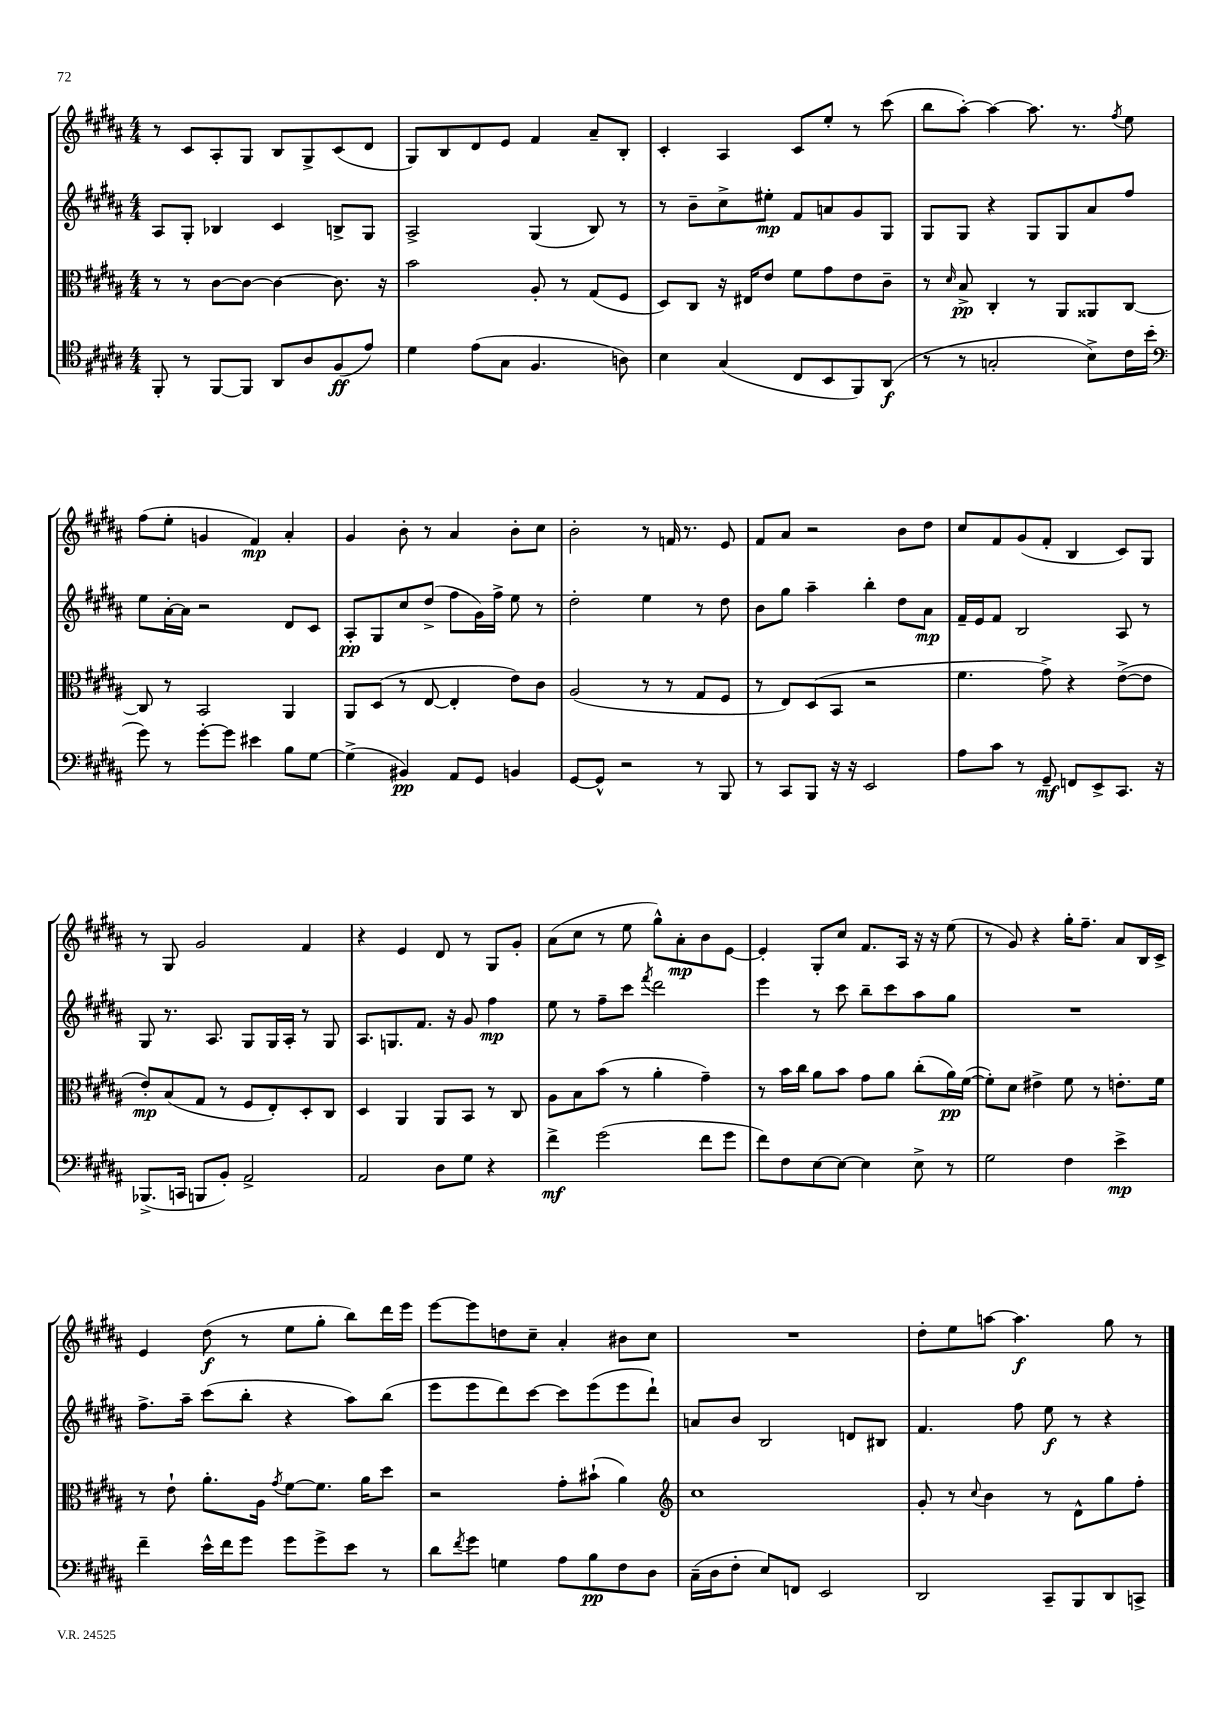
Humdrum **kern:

**kern	**dynam	**kern	**dynam	**kern	**dynam	**kern	**dynam
*part4	*part4	*part3	*part3	*part2	*part2	*part1	*part1
*staff4	*staff4	*staff3	*staff3	*staff2	*staff2	*staff1	*staff1
*clefC4	*	*clefC3	*	*clefG2	*	*clefG2	*
*k[f#c#g#d#a#]	*	*k[f#c#g#d#a#]	*	*k[f#c#g#d#a#]	*	*k[f#c#g#d#a#]	*
*M4/4	*	*M4/4	*	*M4/4	*	*M4/4	*
=143	=143	=143	=143	=143	=143	=143	=143
8FF#'/	.	8r	.	8A#/L	.	8r	.
8r	.	8r	.	8G#'/J	.	8c#/L	.
[8FF#/L	.	[8c#\L	.	4B-X/	.	8A#'/	.
8FF#/J]	.	8c#\J_	.	.	.	8G#/J	.
8AA#/L	.	4c#\_	.	4c#/	.	8B/L	.
8A#/	.	.	.	.	.	8G#^/	.
(8F#/	ff	8.c#\]	.	8Bn^/L	.	(8c#/	.
8e/J)	.	.	.	8G#/J	.	8d#/J	.
.	.	16r	.	.	.	.	.
=144	=144	=144	=144	=144	=144	=144	=144
4d#\	.	2b\	.	2A#^/	.	8G#/L)	.
.	.	.	.	.	.	8B/	.
(8e\L	.	.	.	.	.	8d#/	.
8G#\J	.	.	.	.	.	8e/J	.
4.F#/	.	8A#'/	.	(4G#/	.	4f#/	.
.	.	8r	.	.	.	.	.
.	.	(8G#/L	.	8B/)	.	8a#~/L	.
8An\)	.	8F#/J	.	8r	.	8B'/J	.
=145	=145	=145	=145	=145	=145	=145	=145
4B\	.	8D#/L)	.	8r	.	4c#'/	.
.	.	8C#/J	.	8b~\L	.	.	.
(4G#/	.	16r	.	8cc#^\	.	4A#/	.
.	.	16E#X/KL	.	.	.	.	.
.	.	8e/J	.	8ee#X'\J	mp	.	.
8C#/L	.	8f#\L	.	8f#/L	.	8c#/L	.
8BB/	.	8g#\	.	8an/	.	8ee'/J	.
8FF#/)	.	8e\	.	8g#/	.	8r	.
(8AA#/J	f	8c#~\J	.	8G#/J	.	(8ccc#\	.
=146	=146	=146	=146	=146	=146	=146	=146
8r	.	8r	.	8G#/L	.	8bb\L	.
.	.	16qqd#/	.	.	.	.	.
8r	.	8B^/	pp	8G#/J	.	[8aa#'\J)	.
2Gn'/	.	4C#'/	.	4r	.	4aa#\_	.
.	.	8r	.	8G#/L	.	8.aa#\]	.
.	.	8AA#/L	.	8G#/	.	.	.
.	.	.	.	.	.	8.r	.
8B^\L)	.	8AA##X/	.	8a#/	.	.	.
.	.	.	.	.	.	8qff#/	.
16c#\L	.	[8C#/J	.	8ff#/J	.	8ee\	.
(16b\JJ	.	.	.	.	.	.	.
!!LO:LB:g=z
=147	=147	=147	=147	=147	=147	=147	=147
*clefF4	*	*	*	*	*	*	*
8g#\)	.	8C#/]	.	8ee\L	.	(8ff#\L	.
8r	.	8r	.	[16a#'\L	.	8ee'\J	.
.	.	.	.	16a#\JJ]	.	.	.
[8g#'\L	.	2BB/	.	2r	.	4gn/	.
8g#\J]	.	.	.	.	.	.	.
4e#X\	.	.	.	.	.	4f#/)	mp
8B\L	.	4AA#/	.	8d#/L	.	4a#'/	.
[8G#\J	.	.	.	8c#/J	.	.	.
=148	=148	=148	=148	=148	=148	=148	=148
(4G#^\]	.	8AA#/L	.	8A#'/L	pp	4g#/	.
.	.	(8D#/J	.	8G#/	.	.	.
4BB#X/)	pp	8r	.	8cc#/	.	8b'\	.
.	.	[8E/	.	(8dd#^/J	.	8r	.
8AA#/L	.	4E'/]	.	8ff#\L	.	4a#/	.
8GG#/J	.	.	.	16g#\L)	.	.	.
.	.	.	.	16ff#^\JJ	.	.	.
4BBn/	.	8e\L)	.	8ee\	.	8b'\L	.
.	.	8c#\J	.	8r	.	8cc#\J	.
=149	=149	=149	=149	=149	=149	=149	=149
[8GG#/L	.	(2A#/	.	2dd#'\	.	2b'\	.
8GG#^^/J]	.	.	.	.	.	.	.
2r	.	.	.	.	.	.	.
.	.	8r	.	4ee\	.	8r	.
.	.	8r	.	.	.	16fn/	.
.	.	.	.	.	.	8.r	.
8r	.	8G#/L	.	8r	.	.	.
8BBB/	.	8F#/J	.	8dd#\	.	8e/	.
=150	=150	=150	=150	=150	=150	=150	=150
8r	.	8r	.	8b\L	.	8f#/L	.
8CC#/L	.	8E/L)	.	8gg#\J	.	8a#/J	.
8BBB/J	.	(8D#/	.	4aa#~\	.	2r	.
16r	.	8BB/J	.	.	.	.	.
16r	.	.	.	.	.	.	.
2EE/	.	2r	.	4bb'\	.	.	.
.	.	.	.	8dd#\L	.	8b\L	.
.	.	.	.	8a#\J	mp	8dd#\J	.
=151	=151	=151	=151	=151	=151	=151	=151
8A#\L	.	4.f#\	.	16f#~/LL	.	8cc#/L	.
.	.	.	.	16e/J	.	.	.
8c#\J	.	.	.	8f#/J	.	8f#/	.
8r	.	.	.	2B/	.	(8g#/	.
8GG#~/	mf	8g#^\)	.	.	.	8f#'/J	.
8FFn/L	.	4r	.	.	.	4B/	.
8EE^/	.	.	.	.	.	.	.
8.CC#/J	.	([8e^\L	.	8A#/	.	8c#/L)	.
.	.	8e\J]	.	8r	.	8G#/J	.
16r	.	.	.	.	.	.	.
!!LO:LB:g=z
=152	=152	=152	=152	=152	=152	=152	=152
(8.BBB-X^/L	.	8e'/L)	mp	8G#/	.	8r	.
.	.	(8B/	.	8.r	.	8G#/	.
16CCn/Jk	.	.	.	.	.	.	.
8BBBn/L	.	8G#/J	.	.	.	2g#/	.
.	.	.	.	8.A#/	.	.	.
8BB'/J)	.	8r	.	.	.	.	.
2AA#^/	.	8F#/L	.	8G#/L	.	.	.
.	.	8E'/)	.	16G#/L	.	.	.
.	.	.	.	16A#'/JJ	.	.	.
.	.	8D#'/	.	8r	.	4f#/	.
.	.	8C#/J	.	8G#/	.	.	.
=153	=153	=153	=153	=153	=153	=153	=153
2AA#/	.	4D#/	.	8.A#/L	.	4r	.
.	.	.	.	8.Gn/	.	.	.
.	.	4AA#/	.	.	.	4e/	.
.	.	.	.	8.f#/J	.	.	.
8D#\L	.	8AA#/L	.	.	.	8d#/	.
.	.	.	.	16r	.	.	.
8G#\J	.	8BB/J	.	8g#/	.	8r	.
4r	.	8r	.	4ff#\	mp	8G#/L	.
.	.	8C#/	.	.	.	8g#'/J	.
=154	=154	=154	=154	=154	=154	=154	=154
4f#^\	mf	8A#\L	.	8ee\	.	(8a#\L	.
.	.	8B\	.	8r	.	8cc#\J	.
(2g#\	.	(8b\J	.	8ff#~\L	.	8r	.
.	.	8r	.	8ccc#\J	.	8ee\	.
.	.	.	.	8qfff#/	.	.	.
.	.	4a#'\	.	2ddd#\	.	8gg#^^\L)	.
.	.	.	.	.	.	8a#'\	mp
8f#\L	.	4g#~\)	.	.	.	8b\	.
8g#\J	.	.	.	.	.	[8e\J	.
=155	=155	=155	=155	=155	=155	=155	=155
8f#\L)	.	8r	.	4eee\	.	4e'/]	.
8F#\	.	16b\LL	.	.	.	.	.
.	.	16cc#\JJ	.	.	.	.	.
[8E\	.	8a#\L	.	8r	.	8G#'/L	.
8E\J_	.	8b\J	.	8ccc#\	.	8cc#/J	.
4E\]	.	8g#\L	.	8bb~\L	.	8.f#/L	.
.	.	8a#\J	.	8ccc#\	.	.	.
.	.	.	.	.	.	16A#/Jk	.
8E^\	.	(8cc#'\L	.	8aa#\	.	16r	.
.	.	.	.	.	.	16r	.
8r	.	16a#\L)	pp	8gg#\J	.	(8ee\	.
.	.	([16f#\JJ	.	.	.	.	.
=156	=156	=156	=156	=156	=156	=156	=156
2G#\	.	8f#'\L])	.	1r	.	8r	.
.	.	8d#\J	.	.	.	8g#/)	.
.	.	4e#X^\	.	.	.	4r	.
4F#\	.	8f#\	.	.	.	16gg#'\KL	.
.	.	.	.	.	.	8.ff#~\J	.
.	.	8r	.	.	.	.	.
4e^\	mp	8.en'\L	.	.	.	8a#/L	.
.	.	.	.	.	.	16B/L	.
.	.	16f#\Jk	.	.	.	16c#^/JJ	.
!!LO:LB:g=z
=157	=157	=157	=157	=157	=157	=157	=157
4f#~\	.	8r	.	8.ff#^\L	.	4e/	.
.	.	8e`\	.	.	.	.	.
.	.	.	.	16aa#~\Jk	.	.	.
16e^^\LL	.	8.a#'\L	.	(8ccc#\L	.	(8dd#\	f
16f#\J	.	.	.	.	.	.	.
8g#\J	.	.	.	8bb'\J	.	8r	.
.	.	16A#\Jk	.	.	.	.	.
.	.	8qg#/	.	.	.	.	.
8g#\L	.	[8f#\L	.	4r	.	8ee\L	.
8g#^\	.	8.f#\J]	.	.	.	8gg#'\J	.
8e\J	.	.	.	8aa#\L)	.	8bb\L)	.
.	.	16a#\KL	.	.	.	.	.
8r	.	8dd#\J	.	(8bb\J	.	16ddd#\L	.
.	.	.	.	.	.	16eee\JJ	.
=158	=158	=158	=158	=158	=158	=158	=158
8d#\L	.	2r	.	8eee\L	.	[8eee\L	.
8qf#/	.	.	.	.	.	.	.
8g#\J	.	.	.	8eee\	.	8eee\]	.
4Gn\	.	.	.	8ddd#\)	.	8ddn\	.
.	.	.	.	[8ccc#\J	.	8cc#~\J	.
8A#\L	.	8g#'\L	.	8ccc#\L]	.	4a#'/	.
8B\	pp	(8b#X`\J	.	(8eee\	.	.	.
8F#\	.	4a#\)	.	8eee\	.	8b#X\L	.
8D#\J	.	.	.	8ddd#`\J)	.	8cc#\J	.
=159	=159	=159	=159	=159	=159	=159	=159
*	*	*clefG2	*	*	*	*	*
(16C#~\LL	.	1cc#	.	8an/L	.	1r	.
16D#\J	.	.	.	.	.	.	.
8F#'\J	.	.	.	8b/J	.	.	.
8E/L)	.	.	.	2B/	.	.	.
8FFn/J	.	.	.	.	.	.	.
2EE/	.	.	.	.	.	.	.
.	.	.	.	8dn/L	.	.	.
.	.	.	.	8B#X/J	.	.	.
=160	=160	=160	=160	=160	=160	=160	=160
2DD#/	.	8g#'/	.	4.f#/	.	8dd#'\L	.
.	.	8r	.	.	.	8ee\	.
.	.	8qqcc#/	.	.	.	.	.
.	.	4b\	.	.	.	[8aan\J	.
.	.	.	.	8ff#\	.	4.aa\]	f
8CC#~/L	.	8r	.	8ee\	f	.	.
8BBB/	.	8d#^^\L	.	8r	.	.	.
8DD#/	.	8gg#\	.	4r	.	8gg#\	.
8CCn^/J	.	8ff#'\J	.	.	.	8r	.
==	==	==	==	==	==	==	==
*-	*-	*-	*-	*-	*-	*-	*-
